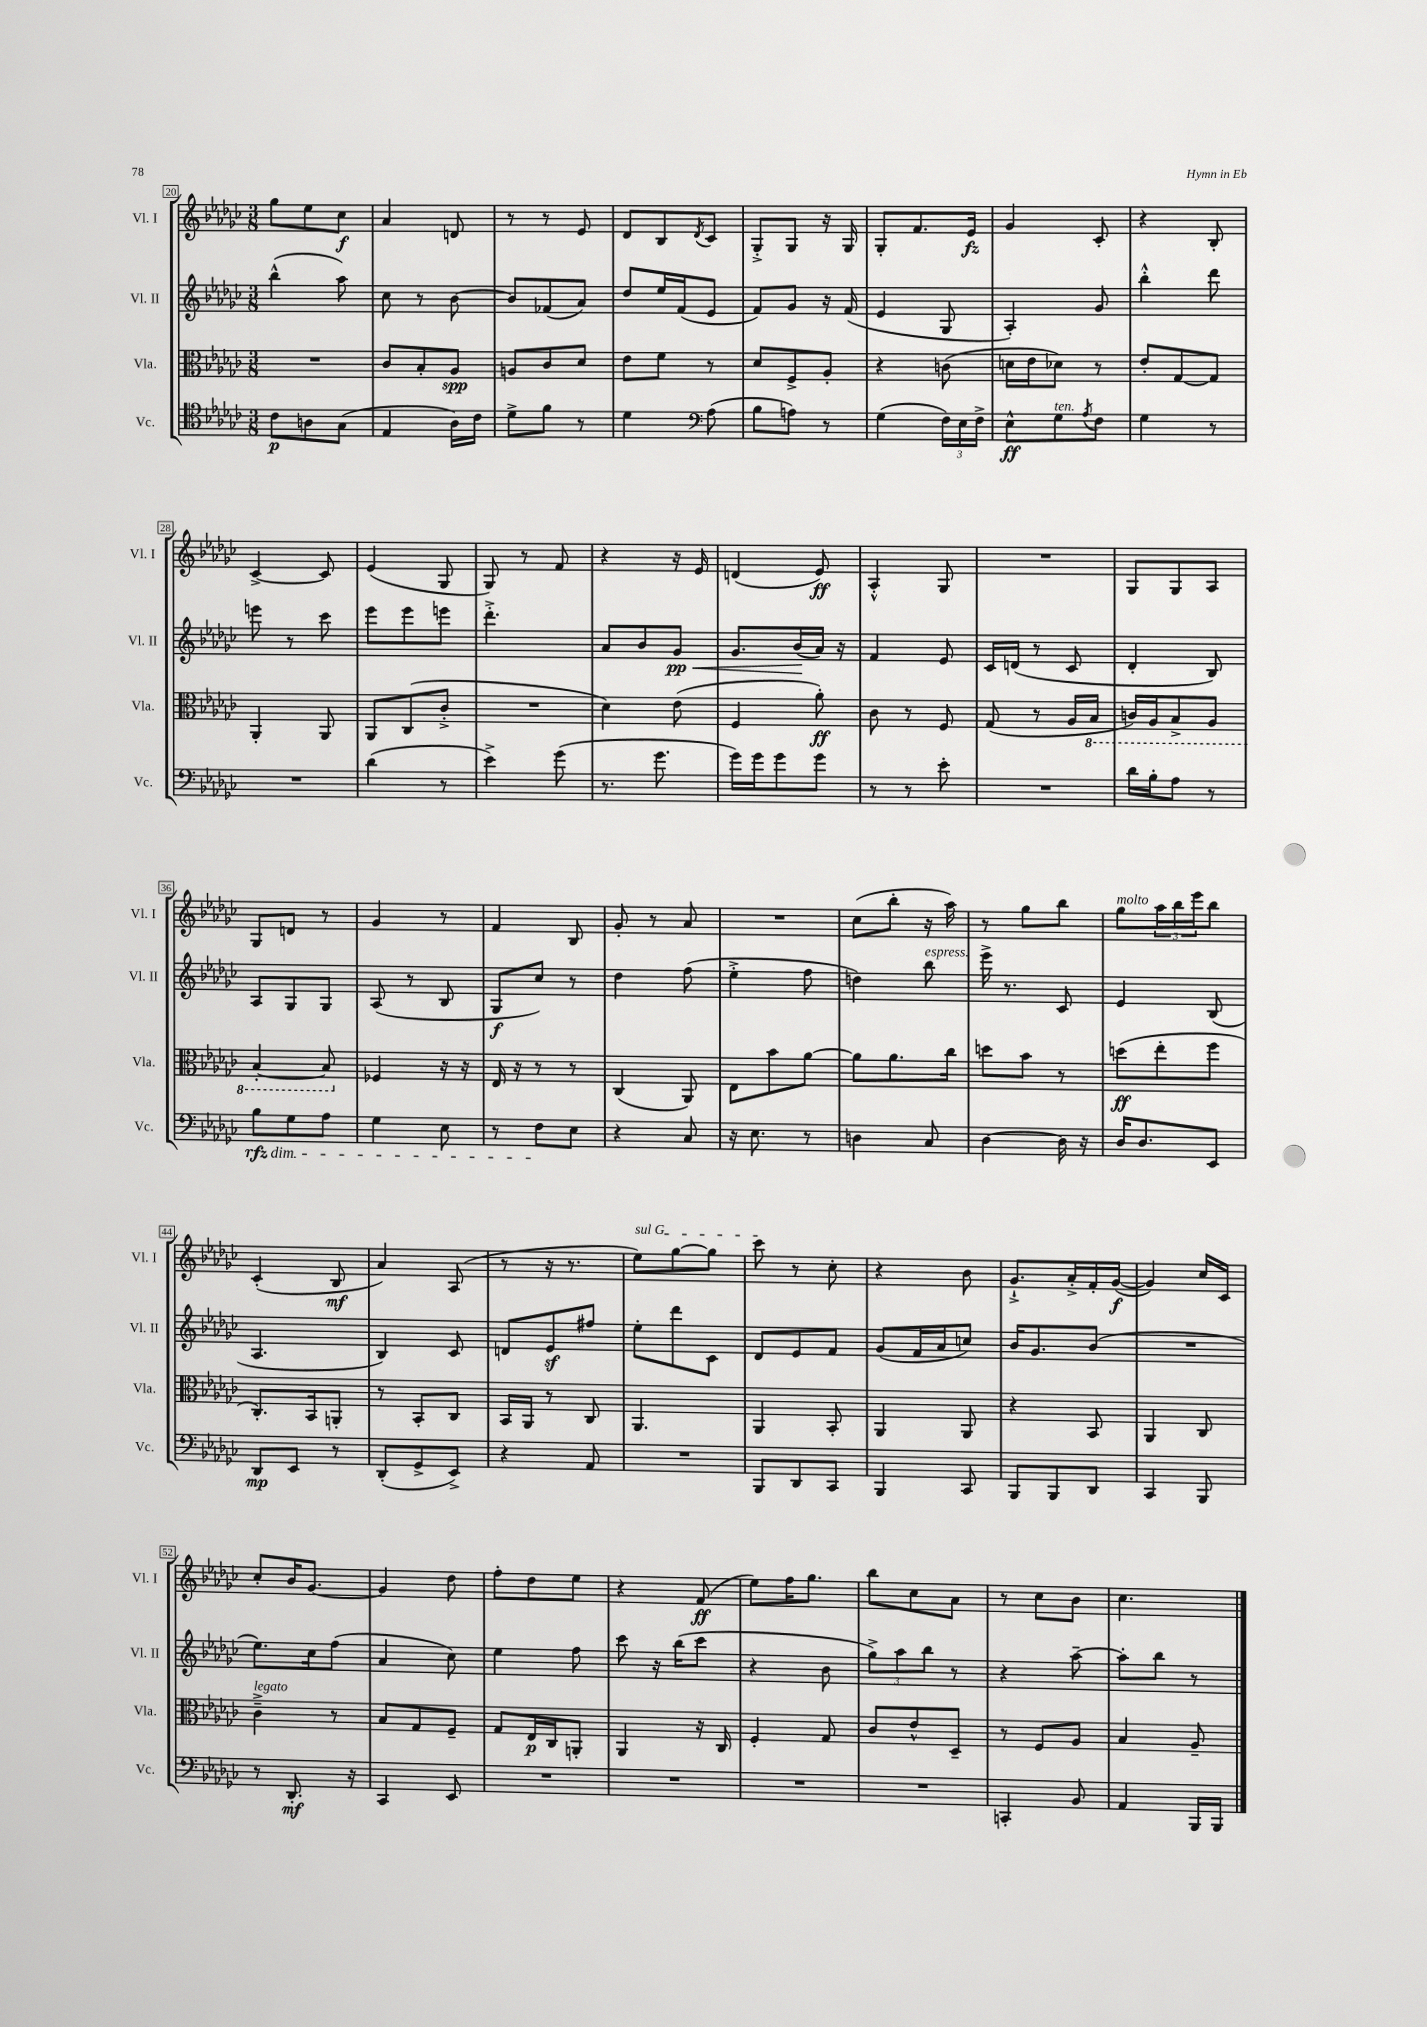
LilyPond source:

<<
\new StaffGroup <<
\new Staff = "s0" \with { instrumentName = "Vl. I" shortInstrumentName = "Vl. I" } {
    \clef treble \key ges \major \numericTimeSignature \time 3/8
    ges''8 ees''8 ces''8\f |
    aes'4 d'8 |
    r8 r8 ees'8 |
    des'8 bes8 \acciaccatura { des'8 } ces'8 |
    ges8-.-> ges8 r16 ges16 |
    ges8-. f'8. ees'16\fz |
    ges'4 ces'8-. |
    r4 bes8-. |
    ces'4~-> ces'8 |
    ees'4( ges8 |
    ges8) r8 f'8 |
    r4 r16 ees'16 |
    d'4( ees'8\ff) |
    aes4-.-^ ges8 |
    R4. |
    ges8 ges8 aes8 |
    ges8 d'8 r8 |
    ges'4 r8 |
    f'4 bes8 |
    ges'8-. r8 aes'8 |
    R4. |
    ces''8( bes''8-. r16 aes''16) |
    r8 ges''8 bes''8 |
    ges''8^\markup { \italic "molto" } \tuplet 3/2 { aes''16 bes''16 ees'''16 } bes''8 |
    ces'4-.( bes8\mf |
    aes'4) aes8( |
    r8 r16 r8. |
    \once \override TextSpanner.bound-details.left.text = \markup { \italic "sul G" } ees''8\startTextSpan) ges''8~ ges''8 |
    ces'''8\stopTextSpan r8 ces''8-. |
    r4 bes'8 |
    ges'8.-!-> aes'16-.-> f'16-. ges'16~\f( |
    ges'4) ces''16 ces'16 |
    ces''8-. bes'16 ges'8.~ |
    ges'4 des''8 |
    f''8-. des''8 ees''8 |
    r4 f'8\ff( |
    ees''8) f''16 ges''8. |
    bes''8 ces''8 aes'8 |
    r8 ces''8 bes'8 |
    ces''4. \bar "|." |
}
\new Staff = "s1" \with { instrumentName = "Vl. II" shortInstrumentName = "Vl. II" } {
    \clef treble \key ges \major \numericTimeSignature \time 3/8
    bes''4-^( aes''8) |
    ces''8 r8 bes'8~ |
    bes'8 fes'8( aes'8) |
    des''8 ees''16 f'16( ees'8 |
    f'8) ges'8 r16 f'16( |
    ees'4 ges8 |
    aes4-.) ges'8 |
    bes''4-.-^ des'''8 |
    e'''8 r8 ces'''8 |
    ees'''8 ees'''8 e'''8 |
    des'''4.-.-> |
    aes'8 bes'8 ges'8\pp\< |
    ges'8. bes'16\!( aes'16) r16 |
    f'4 ees'8 |
    ces'16 d'16( r8 ces'8 |
    des'4-. bes8) |
    aes8 ges8 ges8 |
    aes8( r8 bes8 |
    ges8\f ces''8) r8 |
    des''4 f''8( |
    ees''4-.-> f''8 |
    d''4) bes''8^\markup { \italic "espress." } |
    ees'''16-> r8. ces'8 |
    ees'4 bes8( |
    aes4. |
    bes4) ces'8 |
    d'8 ees'8\sf fis''8 |
    ees''8-. des'''8 ces'8 |
    des'8 ees'8 f'8 |
    ges'8( f'16 aes'16 c''8) |
    bes'16 ges'8. bes'8( |
    R4. |
    ees''8.) ces''16 f''8( |
    aes'4 ces''8) |
    ees''4 f''8 |
    ces'''8 r16 bes''16( ces'''8 |
    r4 bes'8 |
    \tuplet 3/2 { ges''8->) aes''8 bes''8 } r8 |
    r4 aes''8~-- |
    aes''8-. bes''8 r8 \bar "|." |
}
\new Staff = "s2" \with { instrumentName = "Vla." shortInstrumentName = "Vla." } {
    \clef alto \key ges \major \numericTimeSignature \time 3/8
    R4. |
    ces'8 bes8-. aes8\spp |
    a8 ces'8 des'8 |
    ees'8 f'8 r8 |
    des'8 f8-> aes8-. |
    r4 c'8( |
    d'16 ees'16 des'8) r8 |
    ees'8-. ges8~ ges8 |
    aes,4-. aes,8 |
    aes,8 ces8( ces'8-.-> |
    R4. |
    des'4) ees'8( |
    f4 aes'8-.\ff) |
    ces'8 r8 f8 |
    ges8( r8 aes16 \ottava #-1 bes,16 |
    c16) aes,16 bes,8-> aes,8 |
    bes,4~-. bes,8 \ottava #0 |
    fes4 r16 r16 |
    ees16 r16 r8 r8 |
    ces4( aes,8) |
    ees8 bes'8 aes'8~ |
    aes'8 aes'8. ces''16 |
    d''8 bes'8 r8 |
    d''8\ff( ees''8-. f''8 |
    ces8.-.) bes,16 a,8-. |
    r8 bes,8-. ces8 |
    bes,16 aes,16 r8 ces8 |
    aes,4. |
    aes,4 bes,8-. |
    aes,4 aes,8 |
    r4 bes,8 |
    aes,4 ces8 |
    ces'4--->^\markup { \italic "legato" } r8 |
    bes8 ges8 f8-- |
    ges8 ees16\p ces16 a,8-. |
    aes,4 r16 ces16 |
    f4-. ges8 |
    ces'8 ees'8-^ des8-- |
    r8 f8 aes8 |
    bes4 aes8-- \bar "|." |
}
\new Staff = "s3" \with { instrumentName = "Vc." shortInstrumentName = "Vc." } {
    \clef tenor \key ges \major \numericTimeSignature \time 3/8
    ces'8\p a8 ges8( |
    ees4 aes16) ces'16 |
    des'8-> f'8 r8 |
    des'4 \clef bass aes8( |
    bes8 a8) r8 |
    ges4( \tuplet 3/2 { f16) ees16 f16-> } |
    ees8-^\ff ges8^\markup { \italic "ten." } \acciaccatura { aes8 } f8 |
    ges4 r8 |
    R4. |
    des'4( r8 |
    ees'4->) ges'8( |
    r8. ges'8. |
    ges'16) ges'16 ges'8 ges'8 |
    r8 r8 ees'8-. |
    R4. |
    des'16 bes16-. aes8 r8 |
    bes8\rfz\dim ges8 aes8 |
    ges4 ees8 |
    r8 f8\! ees8 |
    r4 ces8 |
    r16 ees8. r8 |
    d4 ces8 |
    des4~ des16 r16 |
    des16 des8. ees,8 |
    des,8\mp ees,8 r8 |
    des,8-.( ges,8-> ees,8->) |
    r4 aes,8 |
    R4. |
    bes,,8 des,8 ces,8 |
    bes,,4 ces,8 |
    bes,,8 bes,,8 des,8 |
    ces,4 bes,,8 |
    r8 des,8.-.\mf r16 |
    ces,4 ees,8 |
    R4. |
    R4. |
    R4. |
    R4. |
    c,4-. bes,8 |
    aes,4 bes,,16 bes,,16 \bar "|." |
}
>>
>>
\layout { \context { \Score currentBarNumber = #20 \override BarNumber.stencil = #(make-stencil-boxer 0.1 0.3 ly:text-interface::print) } }
